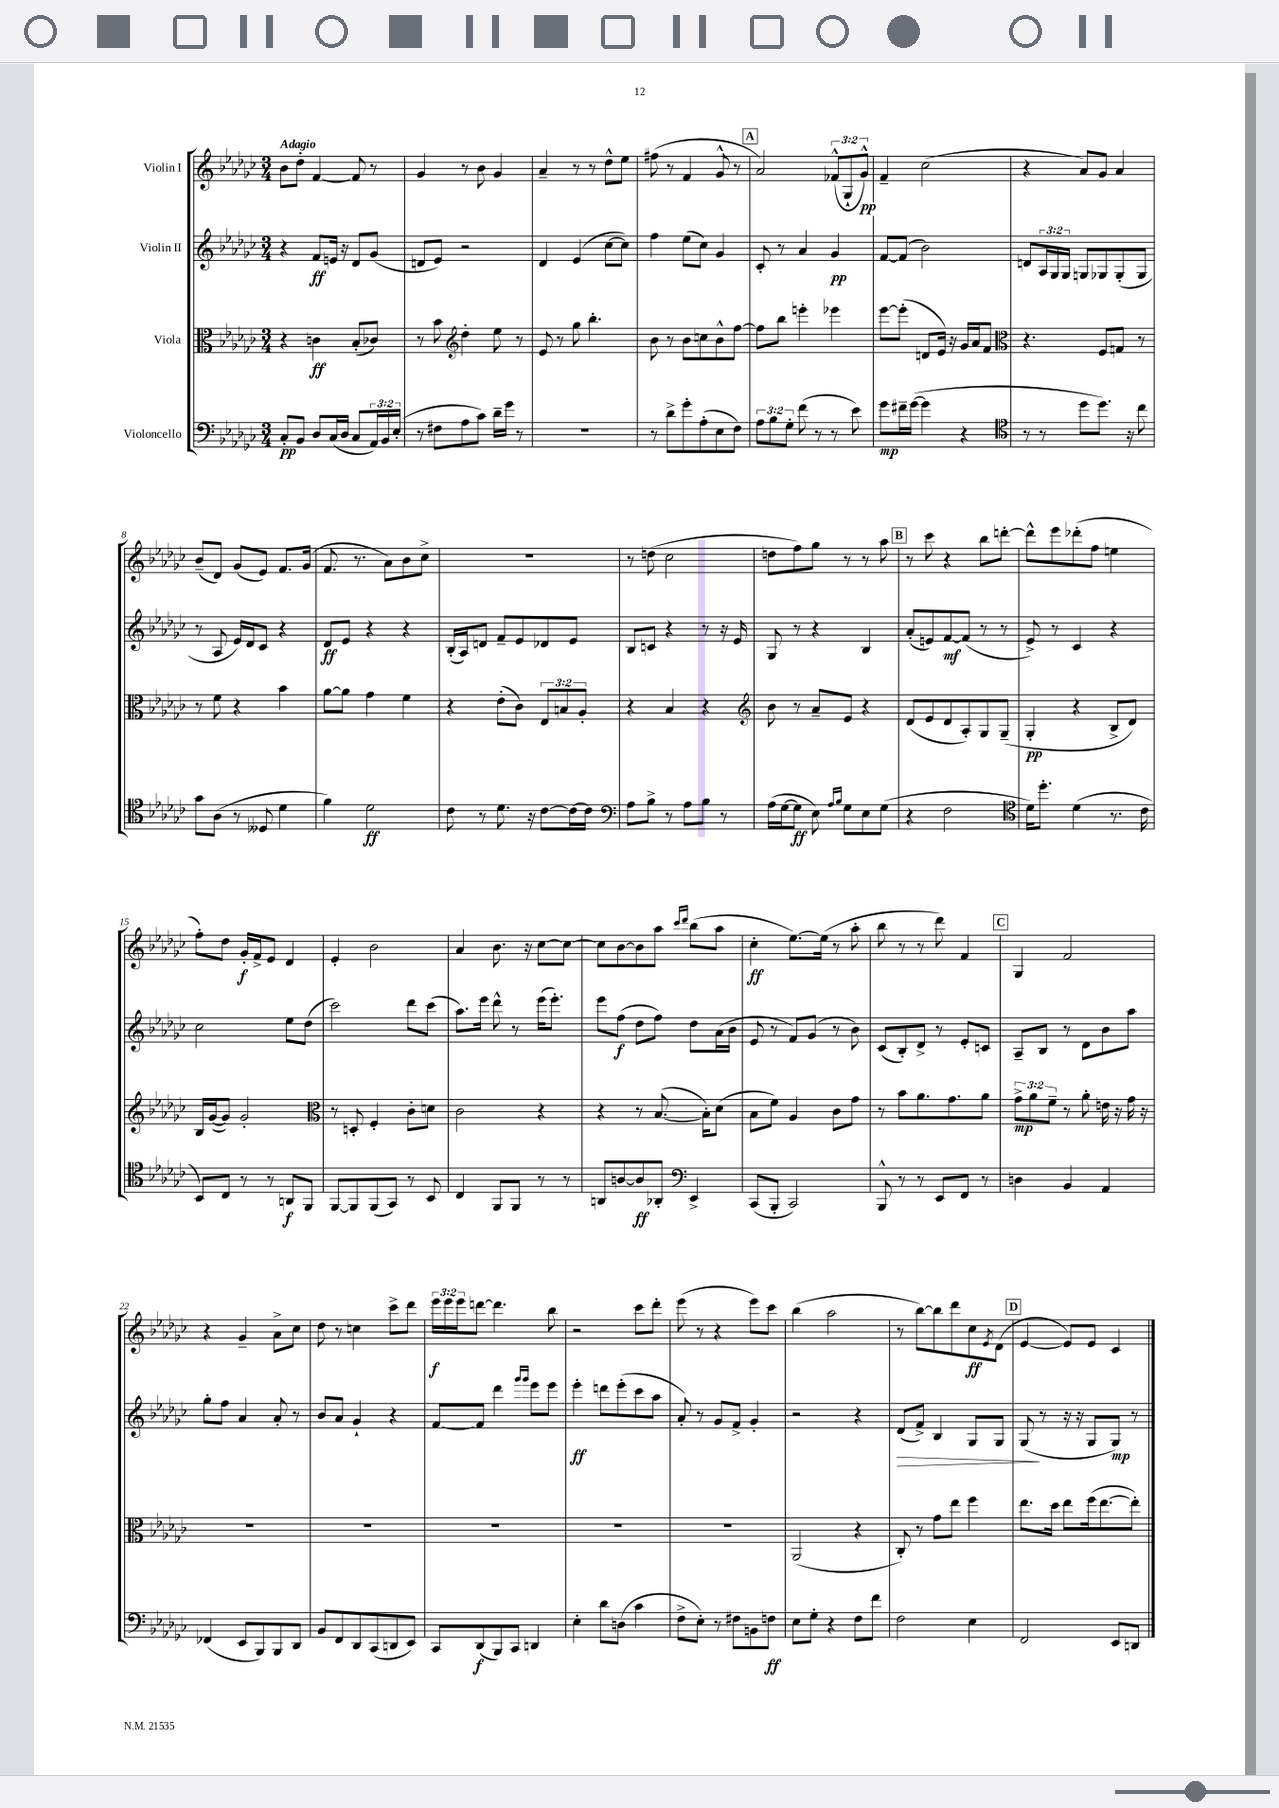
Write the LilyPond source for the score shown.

<<
\new StaffGroup <<
\new Staff = "s0" \with { instrumentName = "Violin I" } {
    \clef treble \key ges \major \numericTimeSignature \time 3/4 \override Staff.TupletNumber.text = #tuplet-number::calc-fraction-text \tempo "Adagio"
    bes'8 des''8-. f'4~ f'8 r8 |
    ges'4 r8 bes'8 ges'4 |
    aes'4-- r8 r8 des''8-^ ees''8 |
    fis''8( r8 f'4 ges'8-^ r8 |
    \mark \markup { \box "A" } aes'2) \tuplet 3/2 { fes'8-^( ges8-! ges'8-^\pp) } |
    f'4-- ces''2( |
    r4 aes'8) ges'8 aes'4 |
    bes'8--( des'8) ges'8( ees'8) f'8. ges'16( |
    f'8. r8. aes'8) bes'8 ces''8-> |
    R2. |
    r8 d''8( ces''2 |
    d''8 f''8) ges''8 r8 r8 aes''8 |
    \mark \markup { \box "B" } r8 ces'''8 r4 bes''8 d'''8~-. |
    d'''8-^ ees'''8 des'''8-.( f''8 e''4 |
    f''8-.) des''8 ges'16-.\f f'16-> ees'8 des'4 |
    ees'4-. bes'2 |
    aes'4 bes'8. r16 ces''8~ ces''8~ |
    ces''8 bes'8~ bes'8 aes''8 \grace { ces'''16 des'''16 } bes''8( aes''8 |
    ces''4-.\ff ees''8.~) ees''16( r8 aes''8-. |
    bes''8 r8 r8 des'''8) f'4 |
    \mark \markup { \box "C" } ges4 f'2 |
    r4 ges'4-- aes'8-> ces''8 |
    des''8 r8 c''4 ces'''8-> des'''8 |
    \tuplet 3/2 { ees'''16\f ees'''16 ees'''16 } d'''8~ d'''4. bes''8 |
    r2 ces'''8 des'''8-. |
    ees'''8( r8 r4 ees'''8) ces'''8 |
    bes''4( aes''2 |
    r8 bes''8~) bes''8 des'''8 ces''8\ff \acciaccatura { ees'8 } des'8( |
    \mark \markup { \box "D" } ees'4~ ees'8) ees'8 ces'4 \bar "|." |
}
\new Staff = "s1" \with { instrumentName = "Violin II" } {
    \clef treble \key ges \major \numericTimeSignature \time 3/4 \override Staff.TupletNumber.text = #tuplet-number::calc-fraction-text
    r4 f'8\ff e'16 r16 des'8 ges'8( |
    d'8 ees'8) r2 |
    des'4 ees'4( ces''8~ ces''8) |
    f''4 ees''8( ces''8) ges'4 |
    \mark \markup { \box "A" } ces'8-. r8 aes'4 ges'4\pp |
    f'8~ f'8( bes'2) |
    d'8 \tuplet 3/2 { aes16 ges16 ges16 } g8 ges8 ges8-.( ges8 |
    r8 aes8 ees'16) des'16 ces'8 r4 |
    des'8\ff ees'8 r4 r4 |
    bes16-.( aes16) d'8 f'8-- ees'8 des'8 ees'8 |
    bes8 c'8 r4 r8 r16 ees'16 |
    ges8 r8 r4 bes4 |
    \mark \markup { \box "B" } aes'8-.( e'8) f'8~\mf f'8( r8 r8 |
    ees'8->) r8 ces'4 r4 |
    ces''2 ees''8 des''8( |
    ces'''2) des'''8 ces'''8( |
    aes''8.) ees'''16 des'''8-^ r8 ees'''16( ees'''8.-.) |
    ees'''8 f''8\f( des''8 f''8) des''8 aes'16( bes'16 |
    ees'8 r8 f'8) ges'8( r8 bes'8) |
    ces'8( bes8-.) des'8-> r8 ees'8-. c'8 |
    \mark \markup { \box "C" } aes8-- bes8 r8 des'8 bes'8 aes''8 |
    ges''8-. f''8 aes'4 aes'8-. r8 |
    bes'8 aes'8 ges'4-! r4 |
    f'8~ f'8 des'''4 \grace { ges'''16 ges'''16 } ees'''8 ees'''8 |
    ees'''4-.\ff d'''8 ees'''8-.( ces'''8 aes''8 |
    aes'8-.) r8 ges'8 f'8-> ges'4-. |
    r2 r4 |
    des'8\>( f'8->) bes4 ges8 ges8 |
    \mark \markup { \box "D" } ges8\!( r8 r16 r16 ges8 ges8\mp) r8 \bar "|." |
}
\new Staff = "s2" \with { instrumentName = "Viola" } {
    \clef alto \key ges \major \numericTimeSignature \time 3/4 \override Staff.TupletNumber.text = #tuplet-number::calc-fraction-text
    r4 c'4\ff bes8-.( ces'8) |
    r8 bes'8 \clef treble des''4-. ees''8 r8 |
    ees'8 r8 ges''8 bes''4.-. |
    bes'8 r8 bes'8 c''8 bes'8-^ f''8~ |
    \mark \markup { \box "A" } f''8 bes''8 e'''4-. ees'''4 |
    ees'''8~ ees'''8-.( d'8 ees'16) r16 ges'16 aes'16 f'8 |
    \clef alto r4. f8 g8 r8 |
    r8 f'8 r4 bes'4 |
    aes'8~ aes'8 ges'4 f'4 |
    r4 ees'8-.( ces'8) \tuplet 3/2 { ees8 b8 aes8-. } |
    r4 bes4 r4 |
    \clef treble bes'8 r8 aes'8-- ees'8 r4 |
    \mark \markup { \box "B" } des'8( ees'8 des'8 aes8-.) ges8 ges8--( |
    ges4-.\pp r4 bes8-> des'8) |
    bes16 ges'16~( ges'8) ges'2-. |
    \clef alto r8 d8-. f4-. ces'8-. d'8 |
    ces'2 r4 |
    r4 r8 bes8.~( bes16-.) des'8( |
    bes8 f'8) aes4 ces'8 ges'8 |
    r8 bes'8 aes'8. ges'8. aes'8 |
    \mark \markup { \box "C" } \tuplet 3/2 { ges'8->\mp aes'8 f'8-- } r8 aes'8-. e'16 r16 ges'16 r16 |
    R2. |
    R2. |
    R2. |
    R2. |
    R2. |
    aes,2( r4 |
    ces8-.) r8 ges'8 ees''8 f''4 |
    \mark \markup { \box "D" } ees''8. des''16 ees''8 f''16( ees''8.~ ees''8-.) \bar "|." |
}
\new Staff = "s3" \with { instrumentName = "Violoncello" } {
    \clef bass \key ges \major \numericTimeSignature \time 3/4 \override Staff.TupletNumber.text = #tuplet-number::calc-fraction-text
    ces8-.\pp bes,8 des8 ces16( des16 ces8 \tuplet 3/2 { aes,16) bes,16 ees16-.( } |
    r8 fis8 aes8 ces'8) des'16-- ges'16 r8 |
    R2. |
    r8 des'8-> ges'8-. aes8-.( ees8 f8) |
    \mark \markup { \box "A" } \tuplet 3/2 { aes8 bes8 ges8-. } f'8( r8 r8 ees'8) |
    ges'8\mp fis'16-- ges'16~( ges'4 r4 |
    \clef tenor r8 r8 des''8 des''8.) r16 ces''8 |
    ges'8 aes8( r8 deses8 des'4 |
    f'4) des'2\ff |
    ces'8 r8 des'8. r16 ces'8~ ces'16~ ces'16 |
    \clef bass aes8 bes8-> r8 aes8 bes8 r8 |
    aes16( ges16~ ges8\ff ees8) \grace { aes16 bes16 } ges8 ees8 ges8( |
    \mark \markup { \box "B" } r4 f2 |
    \clef tenor des'16) des''8.-. des'4( r8. ces'16 |
    bes,8) ces8 r8 r8 a,8\f f,8 |
    f,8~ f,8 f,8( ges,8) r8 bes,8 |
    ces4 f,8 f,8 r8 r8 |
    a,8 a8~ a8\ff aes,8-. \clef bass ees,4-> |
    ces,8( bes,,8-. ces,2) |
    bes,,8-^ r8 r8 ees,8 f,8 r8 |
    \mark \markup { \box "C" } d4 bes,4 aes,4 |
    fes,4( ees,8 bes,,8) bes,,8 des,8 |
    bes,8 f,8 des,8 ces,8( d,8 ees,8) |
    ces,8 des,8\f( bes,,8) ces,8 d,4 |
    ees4-. des'8 d8( ces'4 |
    f8-> ees8-.) r8 fis8 b,8 f8\ff |
    ees8 ges8-. r4 f8 f'8 |
    f2 ees4 |
    \mark \markup { \box "D" } f,2 ees,8 d,8 \bar "|." |
}
>>
>>
